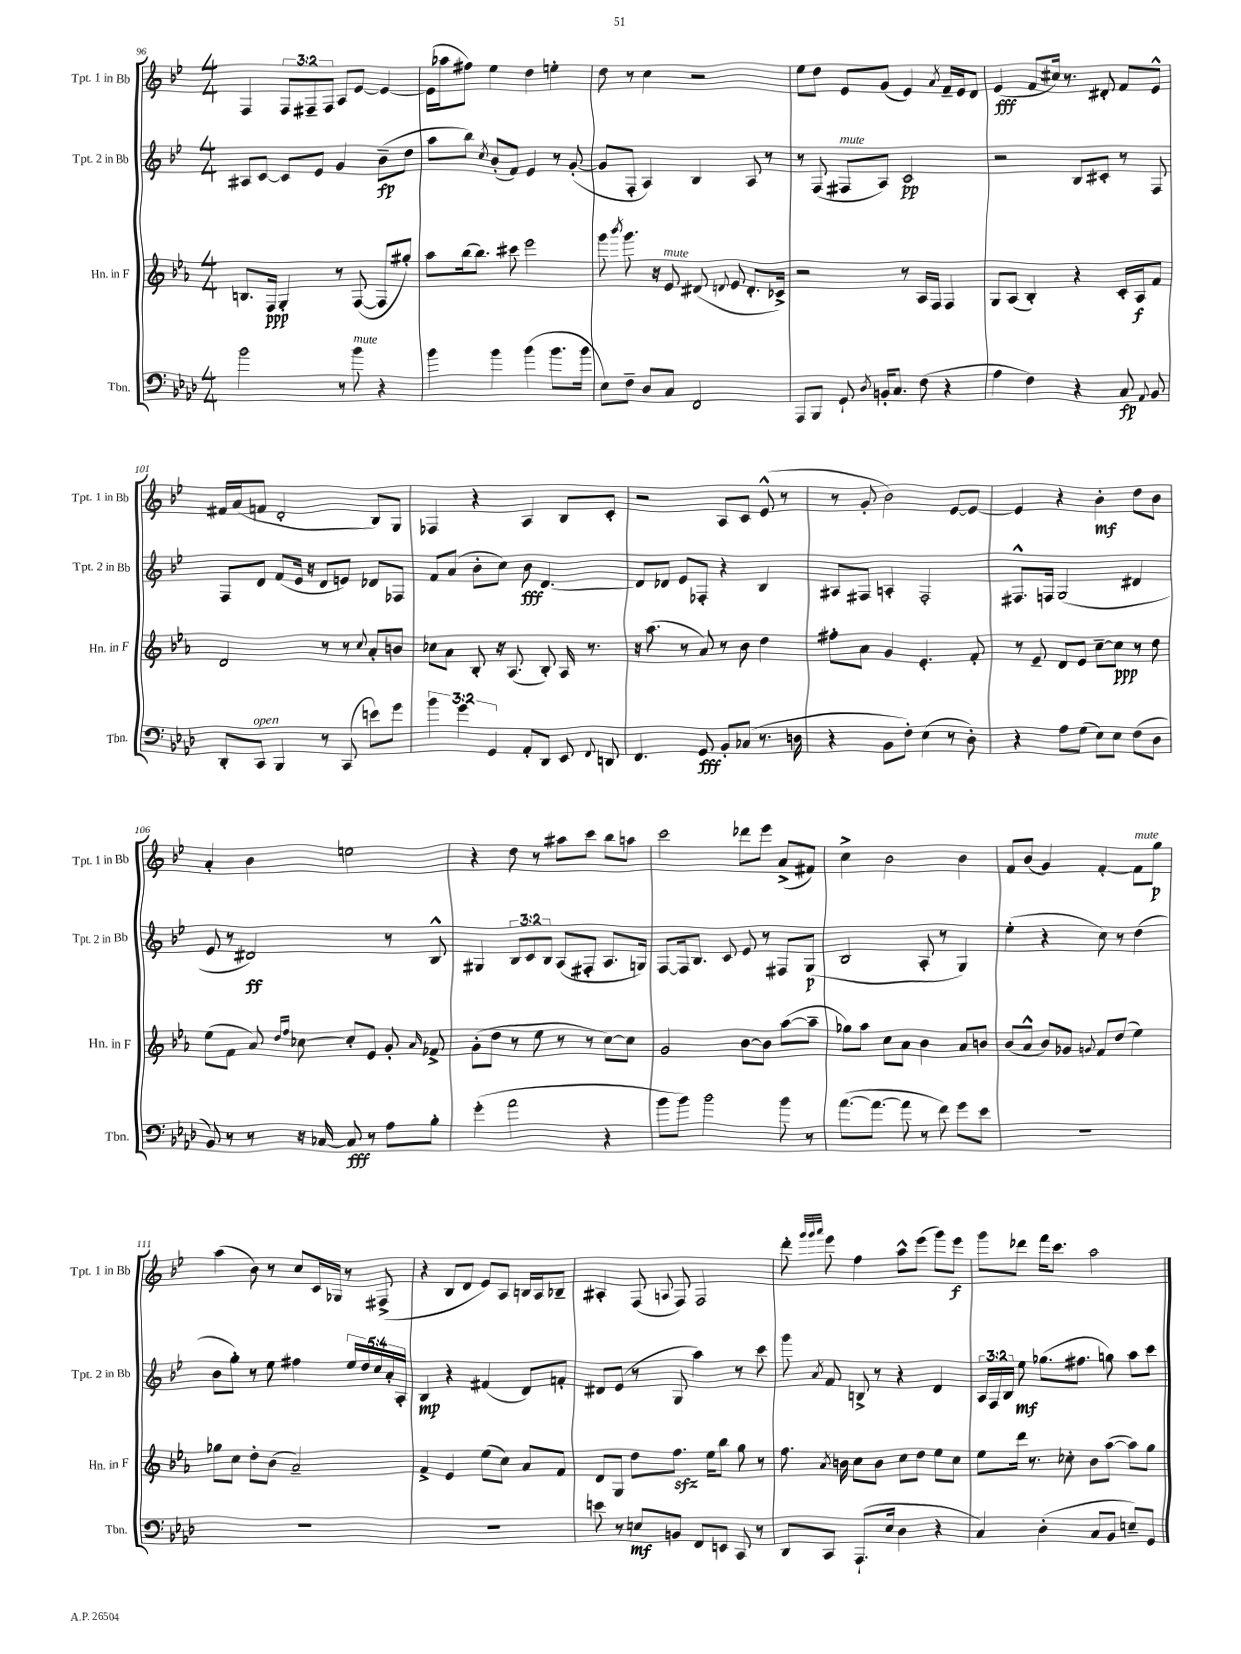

**kern	**kern	**kern	**kern
*staff4	*staff3	*staff2	*staff1
*clefF4	*clefG2	*clefG2	*clefG2
*k[b-e-a-d-]	*k[b-e-a-]	*k[b-e-]	*k[b-e-]
*M4/4	*M4/4	*M4/4	*M4/4
2b-	8.B	8A#	4F
.	.	[8c	.
.	16F	.	.
.	4G'	8c]	12F
.	.	.	12F#~
.	.	8e-	.
.	.	.	12F#
8r	8r	4g	8A
8b-	([8F	.	[8e-
4r	8F]	(8b-~	4e-_
.	8gg#')	8dd	.
=	=	=	=
4b-	8aa-	8aa	(16e-]
.	.	.	16aa-
.	(16bb-	8bb-)	8ff#)
.	8.bb-)	.	.
.	.	8qcc	.
4b-	.	(8b-'	4ee-
.	8ccc#	8f)	.
(4b-	2eee-	4e-	4dd
8.b-	.	8r	4ee'
.	.	([8g'	.
16b-	.	.	.
=	=	=	=
8E-)	8ggg	8g]	8dd
.	8qbbb-	.	.
8F~	8.ggg	8F'	8r
8D-	.	4A)	4cc
.	16r	.	.
8C	8e-	.	.
2FF	(8d#	4B-	2r
.	8qqd	.	.
.	8e-	.	.
.	8.d'	8A	.
.	.	8r	.
.	16c-^)	.	.
=	=	=	=
8AAA-	2r	8r	8ee-
8BBB-	.	(8F	8dd
8GG`	.	8F#	8e-
8qD-	.	.	.
16BB'	.	8A)	(8g
8.C	.	.	.
.	8r	2c	4e-)
(8F	16A-	.	.
.	16F	.	.
.	.	.	8qa
4r	4F	.	16f~
.	.	.	16e-
.	.	.	8d
=	=	=	=
4A-	8G	2r	(4e-
.	(8A-	.	.
4F)	4B-')	.	8f
.	.	.	16cc#)
.	.	.	8.r
4r	4r	8B-	.
.	.	8c#'	8d#'
8C	16c'	8r	8f
.	16A-	.	.
8qqAA-	.	.	.
8BB-	8f	8F	8e-^^
=	=	=	=
8DD-'	2d	8F	16f#
.	.	.	(16a
8CC	.	8d	8f
4BBB-	.	(8f	2d'
.	.	16e-	.
.	.	16r	.
8r	8r	8d	.
(8CC	8r	8e)	.
.	8qqcc	.	.
8e)	8a-'	8d-	8B-)
8g	8b	8F-	8G
=	=	=	=
6b-	8cc-	8f	4F-
.	8a-	(8a	.
6g	.	.	.
.	8B-'	8b-'	4r
6GG	.	.	.
.	16r	8cc)	.
.	(8.A-	.	.
8AA-'	.	8b-	4A
8DD-	8B-')	[4.d	.
8EE-	16A-	.	8B-
.	8.r	.	.
8qqFF	.	.	.
8DD	.	.	8c'
=	=	=	=
4.FF	16r	8d]	2r
.	(8.aa-	.	.
.	.	8d-	.
.	8r	8e-	.
8GG	8a-)	8F-'	.
8BB-'	8r	4r	8A
(8C-	8b-	.	8c
8.r	4dd	4B-	(8e-^^
.	.	.	8r
16D	.	.	.
=	=	=	=
4r	8ff#'	8A#	8r
.	8a-	8F#	8g'
8BB-	4g	4A'	2b-)
8F')	.	.	.
(4E-	4.e-'	2F#'	.
8r	.	.	[8e-
8D-')	8f'	.	8e-_
=	=	=	=
4r	8r	8.F#^^	4e-]
.	8e-~	.	.
.	.	16F	.
8A-	8d	(2G	4r
(8G	8e-	.	.
8E-)	[8cc~	.	4b-'
8E-	8cc]	.	.
(8F	8r	4d#	8dd
8D-	8dd	.	8b-
=	=	=	=
8BB-)	(8ee-	8e-	4a'
8r	8f	8r	.
8r	8a-)	2d#)	4b-
.	16qqdd	.	.
.	16qqff	.	.
16r	[8cc-	.	.
[16C-	.	.	.
8C-]	8cc-']	.	2ee
8r	8e-	.	.
8A-	8g'	8r	.
.	16qqa-	.	.
8B-'	8f-^	8B-^^	.
=	=	=	=
(4g'	(8g'	4G#	4r
.	8dd	.	.
2a-	8r	12B-	8dd
.	.	12c	.
.	8ee-	.	8r
.	.	12B-	.
.	8r	(8A	8aa#
.	8r	8F#'	8ccc
4r	[8cc)	8.A	8bb-
.	8cc]	.	8aa
.	.	16G)	.
=	=	=	=
8b-	2g	[8F	2ccc
8b-)	.	16F]	.
.	.	8.B-	.
2b-	.	.	.
.	.	8c	.
.	[8b-	8e-	8ddd-
.	8b-]	8r	8eee-
8b-	([8aa-	8F#	(8a^
8r	8aa-~]	(8G	8f#)
=	=	=	=
([8.a-	8gg-)	2B-	4cc^
.	8aa-	.	.
8.a-_	.	.	.
.	8cc	.	2b-
8a-]	8a-	.	.
8r	4b-	8A'	.
8f)	.	8r	.
8g	8a-	4G)	4b-
8e-	8b	.	.
=	=	=	=
1r	(8b-	(4ee-'	8f
.	8a-^^	.	(8b-
.	8b-)	4r	4g)
.	8g-	.	.
.	8qqg	.	.
.	8f	8cc)	[4f'
.	(8dd	8r	.
.	4ee-)	(4dd	8f]
.	.	.	8gg
=	=	=	=
1r	8gg-	8b-	(4aa
.	8cc	8gg')	.
.	8dd'	8r	8b-)
.	(8b-	8ee-	8r
.	2a-~)	4ff#	8cc
.	.	.	16c
.	.	.	16G-
.	.	20ee-	8r
.	.	20dd	.
.	.	20cc	.
.	.	.	(8F#^
.	.	20a'	.
.	.	20A'	.
=	=	=	=
1r	4f^	4B-	4r
.	4e-	4r	8B-
.	.	.	8d
.	(8ee-	(4f#	8e-)
.	8cc)	.	8A
.	8a-	8d)	16B
.	.	.	16A
.	8f	8f'	8B-~
=	=	=	=
8e	8d	8d#	4A#'
8r	8G	(8e-	.
8E	8dd	8r	(8F
.	.	.	8qqA
8BB	8.ff	8G	8F)
8FF	.	4aa)	2F
.	16ee-	.	.
8EE	8bb-	.	.
8CC	8gg	8r	.
8r	8r	8ccc	.
=	=	=	=
8DD-	8.ff	8ggg	8ddd'
.	.	.	32qqggg
.	.	.	32qqggg
.	.	8qa	32qqaaa
8CC	.	8f	8eee-
.	8qa-	.	.
.	16b	.	.
(8.AAA-`	8cc	8B^	4ff
.	8b	8r	.
16E-	.	.	.
4D-	8cc	4r	8aa^^
.	8dd	.	(8eee-
4r	8ee-	4d	8ggg)
.	8cc	.	8eee-
=	=	=	=
4C)	8ee-	24A	8ggg
.	.	24F	.
.	.	24B-	.
.	16ddd	8ee-	8ddd-
.	8.r	.	.
(4D-'	.	(8.gg-	16fff
.	.	.	8.ccc
.	8cc-'	.	.
.	.	8.ff#	.
8C	8b-	.	2aa
8BB-	([8aa-	8gg)	.
8E~)	8aa-])	8aa	.
8GG	8gg	8ccc	.
==	==	==	==
*-	*-	*-	*-
